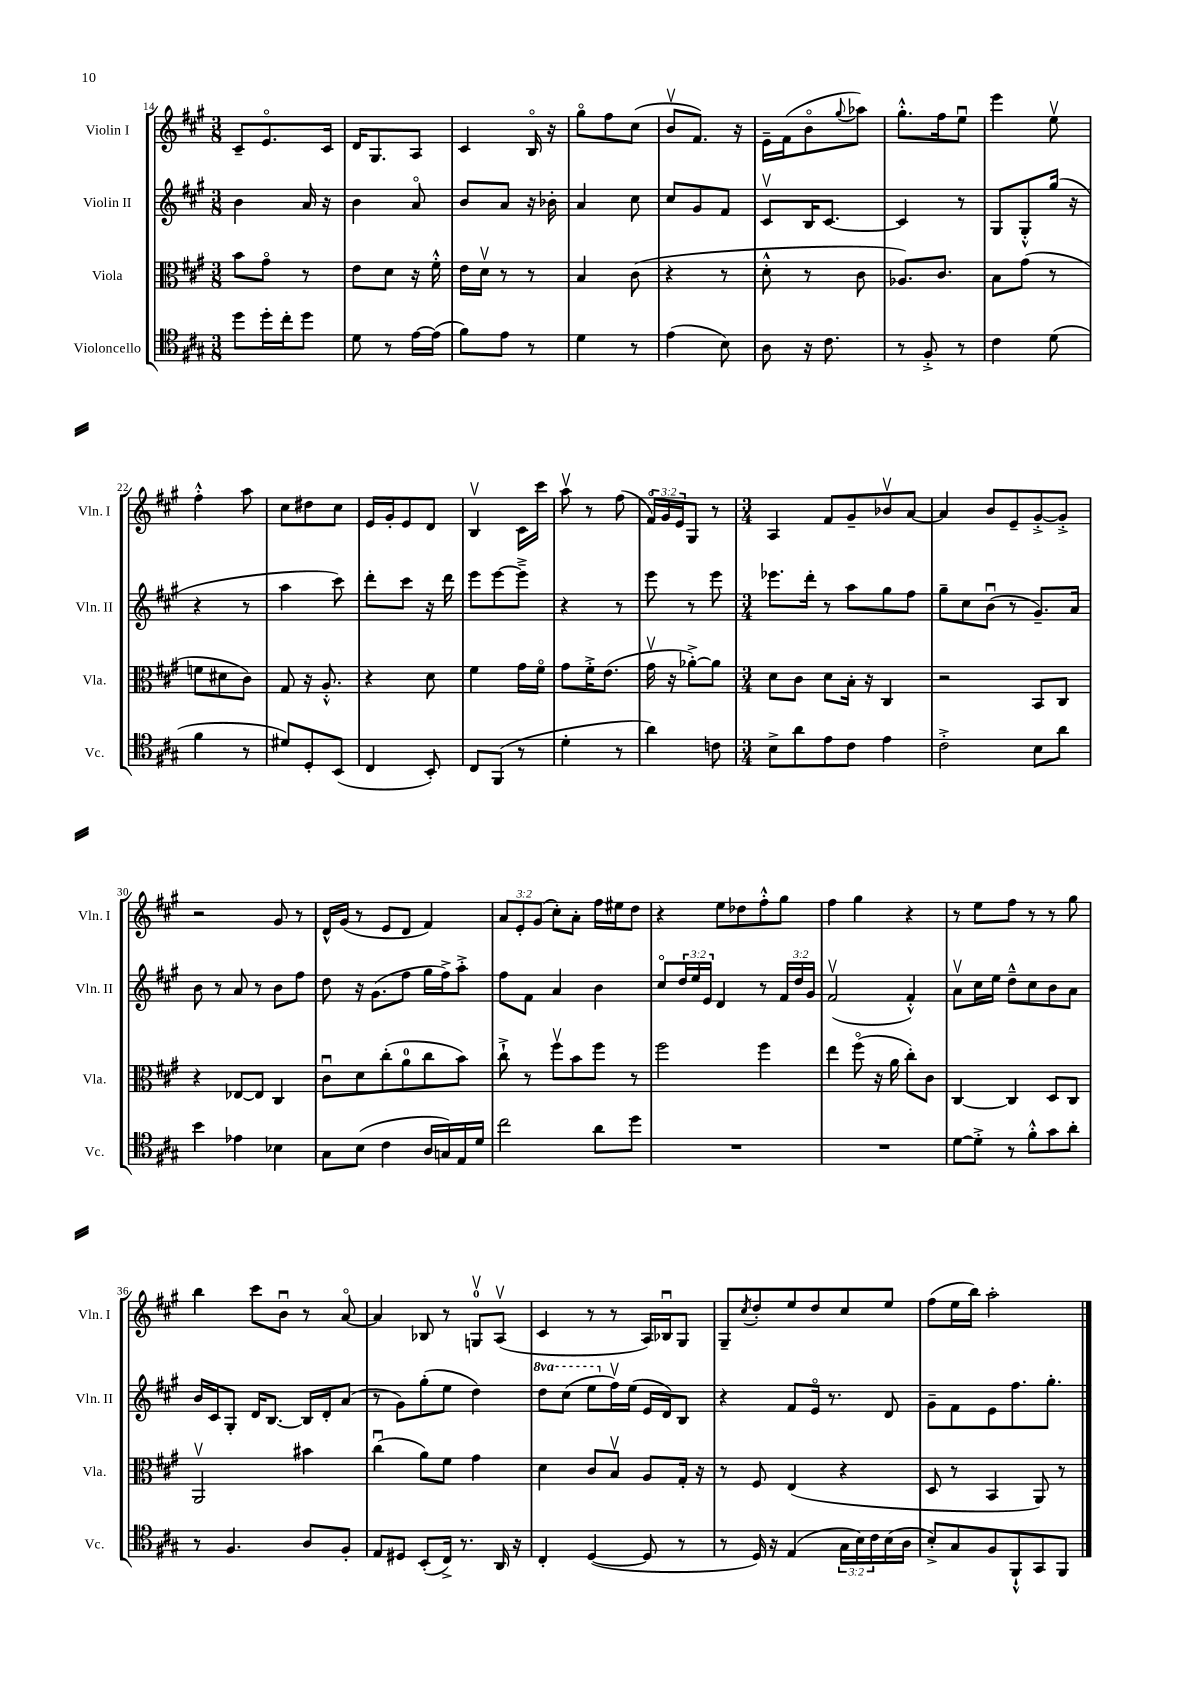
<<
\new StaffGroup <<
\new Staff = "s0" \with { instrumentName = "Violin I" shortInstrumentName = "Vln. I" } {
    \clef treble \key a \major \numericTimeSignature \time 3/8 \override Staff.TupletNumber.text = #tuplet-number::calc-fraction-text
    cis'8-- e'8.\flageolet cis'16 |
    d'16 gis8. a8 |
    cis'4 b16\flageolet r16 |
    gis''8\flageolet fis''8 cis''8( |
    b'8\upbow fis'8.) r16 |
    e'16-- fis'16( b'8\flageolet \appoggiatura { gis''8 } aes''8) |
    gis''8.-.-^ fis''16 e''8\downbow |
    e'''4 e''8\upbow |
    fis''4-.-^ a''8 |
    cis''8 dis''8 cis''8 |
    e'16 gis'16-. e'8 d'8 |
    b4\upbow cis'16 cis'''16 |
    a''8\upbow r8 fis''8( |
    \tuplet 3/2 { fis'16\flageolet) gis'16 e'16 } gis8 r8 |
    \numericTimeSignature \time 3/4 a4 fis'8 gis'8-- bes'8\upbow a'8~ |
    a'4 b'8 e'8-- gis'8~-.-> gis'8-.-> |
    r2 gis'8 r8 |
    d'16-^ gis'16( r8 e'8 d'8 fis'4) |
    \tuplet 3/2 { a'8 e'8-. gis'8( } cis''8-.) a'8-. fis''16 eis''16 d''8 |
    r4 e''8 des''8 fis''8-.-^ gis''8 |
    fis''4 gis''4 r4 |
    r8 e''8 fis''8 r8 r8 gis''8 |
    b''4 cis'''8 b'8\downbow r8 a'8~\flageolet |
    a'4 bes8 r8 g8-0\upbow a8\upbow( |
    cis'4 r8 r8 a16) bes16\downbow gis8 |
    gis8-- \acciaccatura { cis''8 } d''8-. e''8 d''8 cis''8 e''8 |
    fis''8( e''16 b''16) a''2-. \bar "|." |
}
\new Staff = "s1" \with { instrumentName = "Violin II" shortInstrumentName = "Vln. II" } {
    \clef treble \key a \major \numericTimeSignature \time 3/8 \override Staff.TupletNumber.text = #tuplet-number::calc-fraction-text \set Staff.ottavationMarkups = #ottavation-simple-ordinals
    b'4 a'16 r16 |
    b'4 a'8\flageolet |
    b'8 a'8 r16 bes'16-. |
    a'4 cis''8 |
    cis''8 gis'8 fis'8 |
    cis'8\upbow b16 cis'8.~ |
    cis'4 r8 |
    gis8 gis8-.-^ gis''16( r16 |
    r4 r8 |
    a''4 cis'''8) |
    d'''8-. cis'''8 r16 d'''16 |
    e'''8 e'''8~ e'''8---> |
    r4 r8 |
    e'''8 r8 e'''8 |
    \numericTimeSignature \time 3/4 ees'''8. d'''16-. r8 a''8 gis''8 fis''8 |
    gis''8-- cis''8 b'8\downbow( r8 gis'8.--) a'16 |
    b'8 r8 a'8 r8 b'8 fis''8 |
    d''8 r16 gis'8.( fis''8 gis''16 fis''16->) a''8-.-> |
    fis''8 fis'8 a'4 b'4 |
    cis''8\flageolet \tuplet 3/2 { d''16 e''16 e'16 } d'4 r8 \tuplet 3/2 { fis'16 d''16 gis'16 } |
    fis'2\upbow( fis'4-.-^) |
    a'8\upbow cis''16 e''16 d''8---^ cis''8 b'8 a'8 |
    b'16 cis'16 gis8-. d'16 b8.~ b16 d'16-. a'8( |
    r8 gis'8) gis''8-.( e''8 d''4) |
    \ottava #1 d'''8 cis'''8( e'''8 \ottava #0 fis''16\upbow) e''16( e'16 d'16) b8 |
    r4 fis'8 e'16\flageolet r8. d'8 |
    gis'8-- fis'8 e'8 fis''8. gis''8.-. \bar "|." |
}
\new Staff = "s2" \with { instrumentName = "Viola" shortInstrumentName = "Vla." } {
    \clef alto \key a \major \numericTimeSignature \time 3/8
    b'8 gis'8\flageolet r8 |
    e'8 d'8 r16 fis'16-.-^ |
    e'16 d'16\upbow r8 r8 |
    b4 cis'8( |
    r4 r8 |
    d'8-.-^ r8 cis'8 |
    aes8.) cis'8. |
    b8 gis'8( r8 |
    f'8 dis'8 cis'8) |
    gis8 r16 a8.-.-^ |
    r4 d'8 |
    fis'4 gis'16 fis'16\flageolet |
    gis'8 fis'16-.-> e'8.( |
    gis'16\upbow r16 aes'8~-.->) aes'8 |
    \numericTimeSignature \time 3/4 d'8 cis'8 d'8 b16-. r16 cis4 |
    r2 b,8 cis8 |
    r4 ees8~ ees8 cis4 |
    cis'8\downbow d'8 cis''8-.( a'8-0 cis''8 b'8) |
    cis''8-!-> r8 fis''8\upbow b'8 fis''8 r8 |
    fis''2 fis''4 |
    e''4 fis''8\flageolet( r16 a'16 cis''8-.) cis'8 |
    cis4~ cis4 d8 cis8 |
    a,2\upbow bis'4 |
    cis''4\downbow( a'8) fis'8 gis'4 |
    d'4 cis'8 b8\upbow a8 gis16-. r16 |
    r8 fis8 e4( r4 |
    d8 r8 b,4 a,8) r8 \bar "|." |
}
\new Staff = "s3" \with { instrumentName = "Violoncello" shortInstrumentName = "Vc." } {
    \clef tenor \key a \major \numericTimeSignature \time 3/8 \override Staff.TupletNumber.text = #tuplet-number::calc-fraction-text
    d''8 d''16-. cis''16-. d''8 |
    d'8 r8 e'16~ e'16( |
    fis'8) e'8 r8 |
    d'4 r8 |
    e'4( b8) |
    a8 r16 cis'8. |
    r8 fis8-.-> r8 |
    cis'4 d'8( |
    fis'4 r8 |
    dis'8) d8-. b,8( |
    cis4 b,8-.) |
    cis8 fis,8( r8 |
    d'4-. r8 |
    a'4) c'8 |
    \numericTimeSignature \time 3/4 b8-> a'8 e'8 cis'8 e'4 |
    cis'2-.-> b8 a'8 |
    b'4 ees'4 bes4 |
    gis8 b8( cis'4 a16 g16) e16 d'16 |
    cis''2 a'8 d''8 |
    R2. |
    R2. |
    d'8~ d'8-.-> r8 fis'8-.-^ gis'8 a'8-. |
    r8 fis4. a8 fis8-. |
    e8 dis8 b,8-.( cis16->) r8. a,16 r16 |
    cis4-. d4~( d8 r8 |
    r8 d16) r16 e4( \tuplet 3/2 { gis16 b16) cis'16 } b16( a16 |
    b8-.->) gis8 fis8 fis,8-!-^ gis,8 fis,8 \bar "|." |
}
>>
>>
\layout { \context { \Score currentBarNumber = #14 } }
